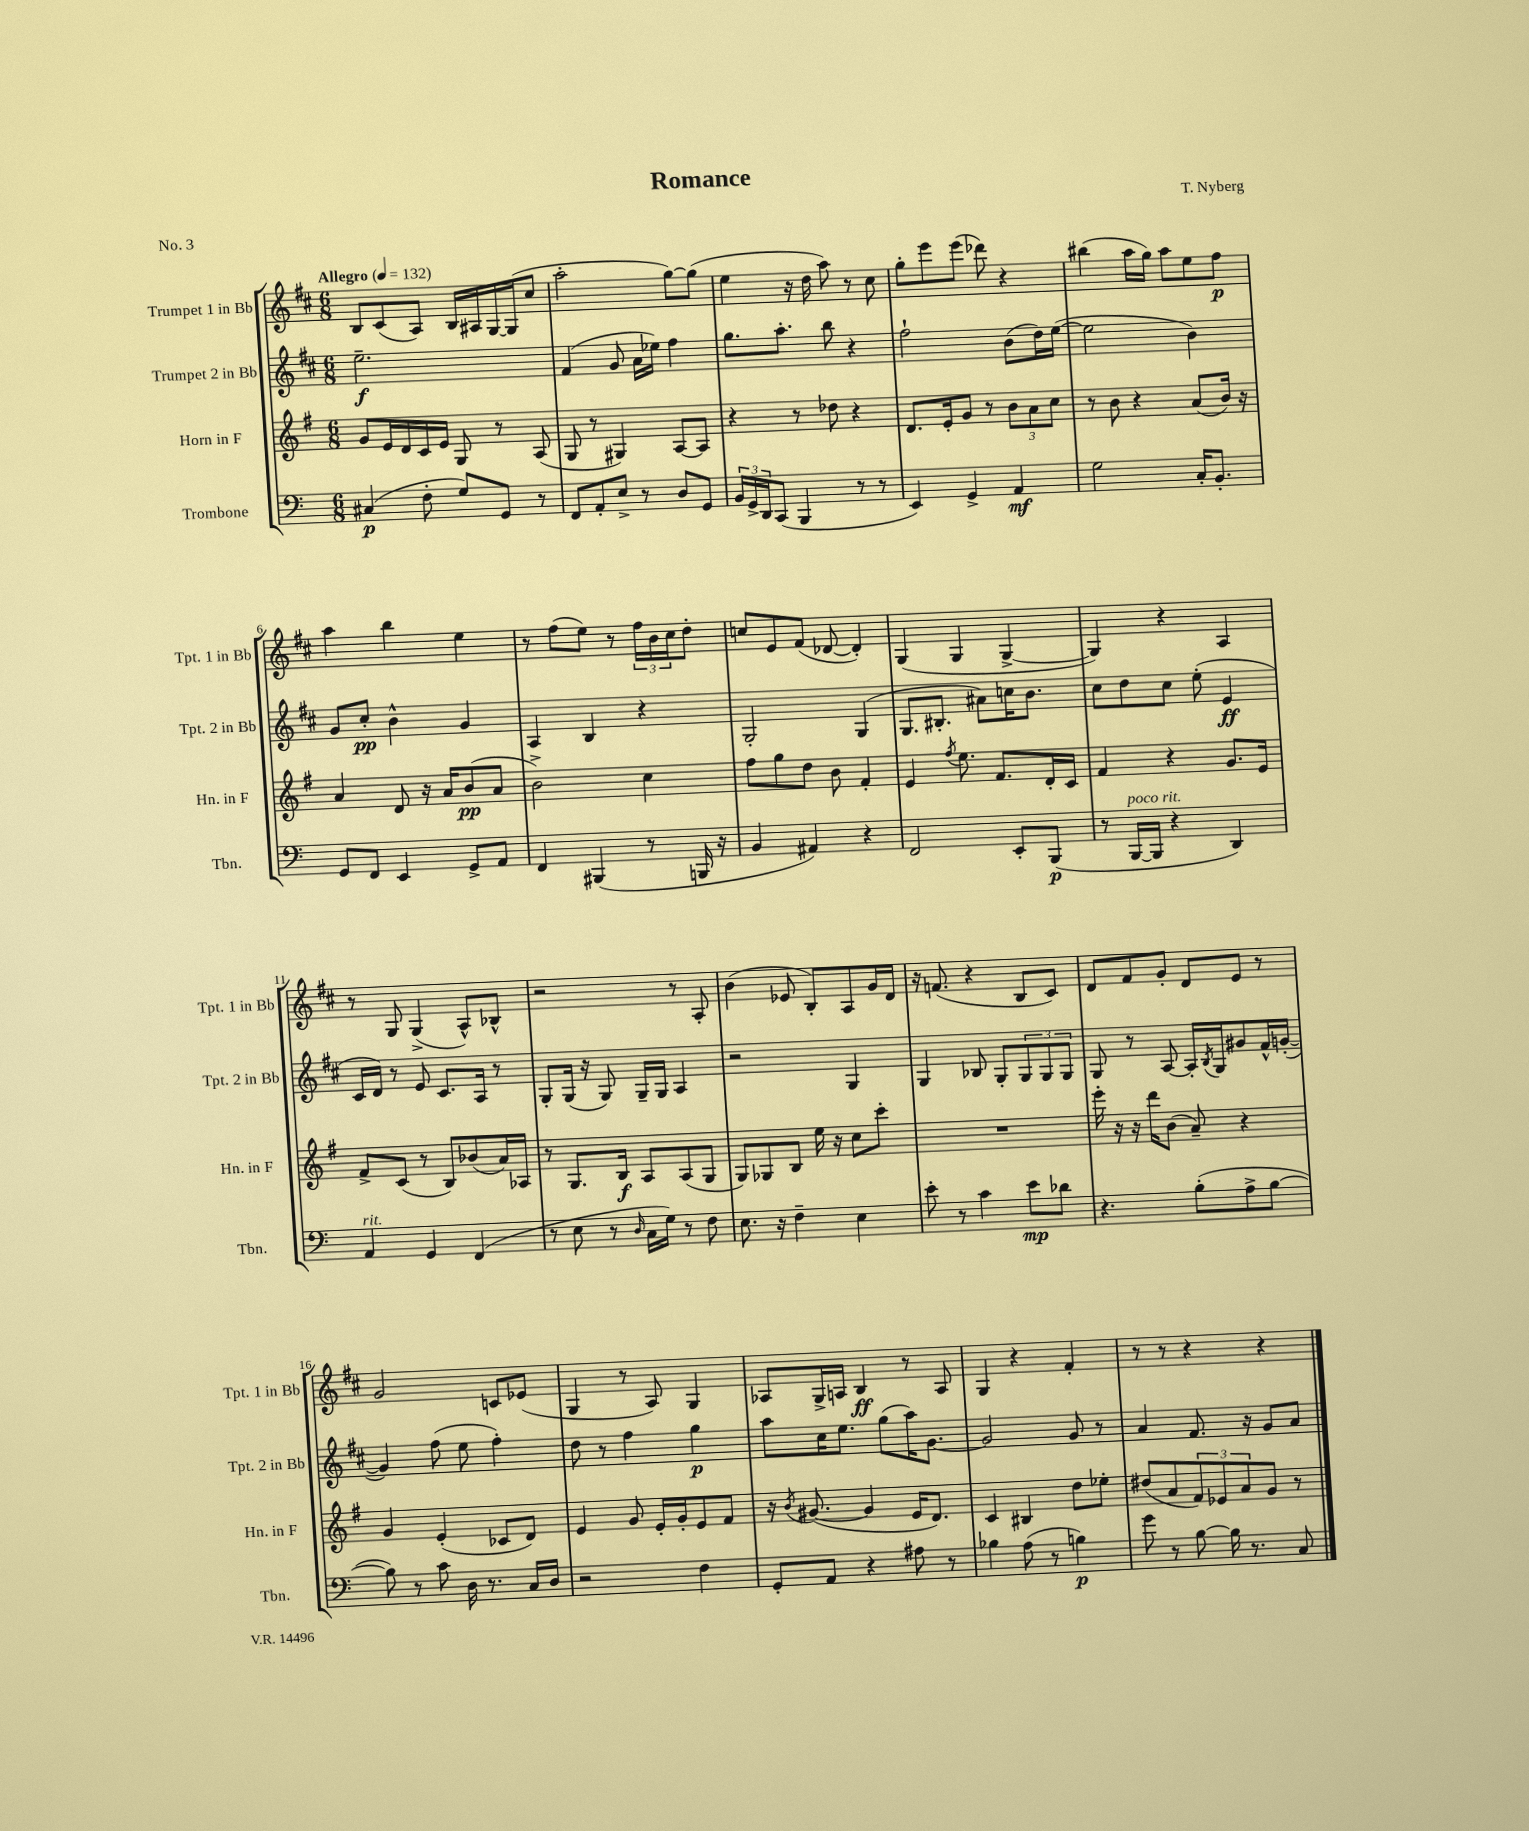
\header { title = "Romance" composer = "T. Nyberg" piece = "No. 3" }
<<
\new StaffGroup <<
\new Staff = "s0" \with { instrumentName = "Trumpet 1 in Bb" shortInstrumentName = "Tpt. 1 in Bb" } {
    \clef treble \key d \major \numericTimeSignature \time 6/8 \tempo "Allegro" 4 = 132
    b8 cis'8( a8) b16 ais16 g16~ g16( cis''8 |
    a''2-. g''8~) g''8( |
    e''4 r16 d''16 a''8) r8 cis''8 |
    g''8-. e'''8 e'''8( des'''8) r4 |
    bis''4( a''16 g''16) a''8 e''8 fis''8\p |
    a''4 b''4 e''4 |
    r8 fis''8( e''8) r8 \tuplet 3/2 { fis''16 b'16 cis''16 } d''8-. |
    c''8 e'8 fis'8( des'8~ des'4-.) |
    g4( g4 g4~-> |
    g4) r4 a4 |
    r8 g8 g4->( a8-^) bes8-^ |
    r2 r8 a8-. |
    b'4( ees'8 b8-.) a8 g'16 d'16 |
    r16 f'8.( r4 b8 cis'8) |
    d'8 fis'8 g'8-. d'8 e'8 r8 |
    g'2 c'8 ees'8( |
    g4 r8 a8) g4 |
    aes8 g16-> a16 b4\ff r8 a8 |
    g4 r4 fis'4-. |
    r8 r8 r4 r4 \bar "|." |
}
\new Staff = "s1" \with { instrumentName = "Trumpet 2 in Bb" shortInstrumentName = "Tpt. 2 in Bb" } {
    \clef treble \key d \major \numericTimeSignature \time 6/8
    e''2.--\f |
    fis'4( g'8 a'16 ees''16) fis''4 |
    g''8. a''8.-. b''8 r4 |
    fis''2-! b'8( d''16) e''16~( |
    e''2 b'4) |
    g'8 cis''8-.\pp b'4-^ g'4 |
    a4 b4 r4 |
    g2-. g4( |
    g8. bis8.-. ais'8) c''16 b'8. |
    cis''8 d''8 cis''8 e''8-.( e'4\ff |
    cis'16 d'16) r8 e'8 cis'8. a16 r8 |
    g8-. g16( r16 g8) g16-- g16 a4 |
    r2 g4 |
    g4 bes8 g8-. \tuplet 3/2 { g8 g8 g8 } |
    g8 r8 a8~ a16-. \acciaccatura { b8 } g16 gis'8 fis'16-^ g'16~-.( |
    g'4) fis''8( e''8 fis''4-.) |
    d''8 r8 fis''4 g''4\p |
    a''8 cis''16 e''8. g''8( a''16) g'8.~ |
    g'2 g'8 r8 |
    a'4 fis'8. r16 g'8 a'8 \bar "|." |
}
\new Staff = "s2" \with { instrumentName = "Horn in F" shortInstrumentName = "Hn. in F" } {
    \clef treble \key g \major \numericTimeSignature \time 6/8
    g'8 e'16 d'16 c'16 e'16 g8 r8 a8( |
    g8 r8 gis4) a8~ a8 |
    r4 r8 des''8 r4 |
    d'8. e'16-. g'8 r8 \tuplet 3/2 { b'8 a'8 c''8 } |
    r8 b'8 r4 a'8( b'16) r16 |
    a'4 d'8 r16 a'16 b'8\pp( a'8 |
    b'2->) c''4 |
    fis''8 g''8 d''8 b'8 fis'4-. |
    e'4 \acciaccatura { fis''8 } e''8. fis'8. d'16-. c'16 |
    fis'4 r4 g'8. e'16 |
    fis'8-> c'8( r8 b8) bes'8( a'16) aes16 |
    r8 g8. b16\f a8 a8( g8 |
    g8) ges8 b8 e''16 r16 c''8 c'''8-. |
    R2. |
    e'''16-. r16 r16 d'''16 b'8( a'8--) r4 |
    g'4 e'4-.( ces'8 d'8) |
    e'4 g'8 e'16-. g'16-. e'8 fis'8 |
    r16 \acciaccatura { b'8 } gis'8.~( gis'4 e'16 d'8.) |
    c'4 bis4 d''8 ees''8-. |
    dis''8( a'8 \tuplet 3/2 { fis'8) ees'8 a'8 } g'8 r8 \bar "|." |
}
\new Staff = "s3" \with { instrumentName = "Trombone" shortInstrumentName = "Tbn." } {
    \clef bass \key c \major \numericTimeSignature \time 6/8
    cis4\p( f8-. g8) g,8 r8 |
    f,8 a,8-. e8-> r8 d8 g,8 |
    \tuplet 3/2 { b,16 g,16-> d,16 } c,8( b,,4 r8 r8 |
    e,4) g,4-> a,4\mf |
    g2 c16-. b,8.-. |
    g,8 f,8 e,4 g,8-> a,8 |
    f,4 bis,,4( r8 b,,16 r16 |
    b,4 ais,4) r4 |
    f,2 e,8-. b,,8\p( |
    r8 b,,16~^\markup { \italic "poco rit." } b,,16 r4 d,4) |
    a,4^\markup { \italic "rit." } g,4 f,4( |
    r8 e8 r8 \grace { d16 } c16 g16) r8 f8 |
    e8. r16 f4-- e4 |
    e'8-. r8 c'4 e'8\mp des'8 |
    r4. b8-.( a8-> b8~ |
    b8) r8 c'8 d16 r8. c16 d16 |
    r2 f4 |
    g,8-. a,8 r4 ais8 r8 |
    bes4 a8( r8 b4\p) |
    g'8 r8 b8~ b16 r8. c8 \bar "|." |
}
>>
>>
